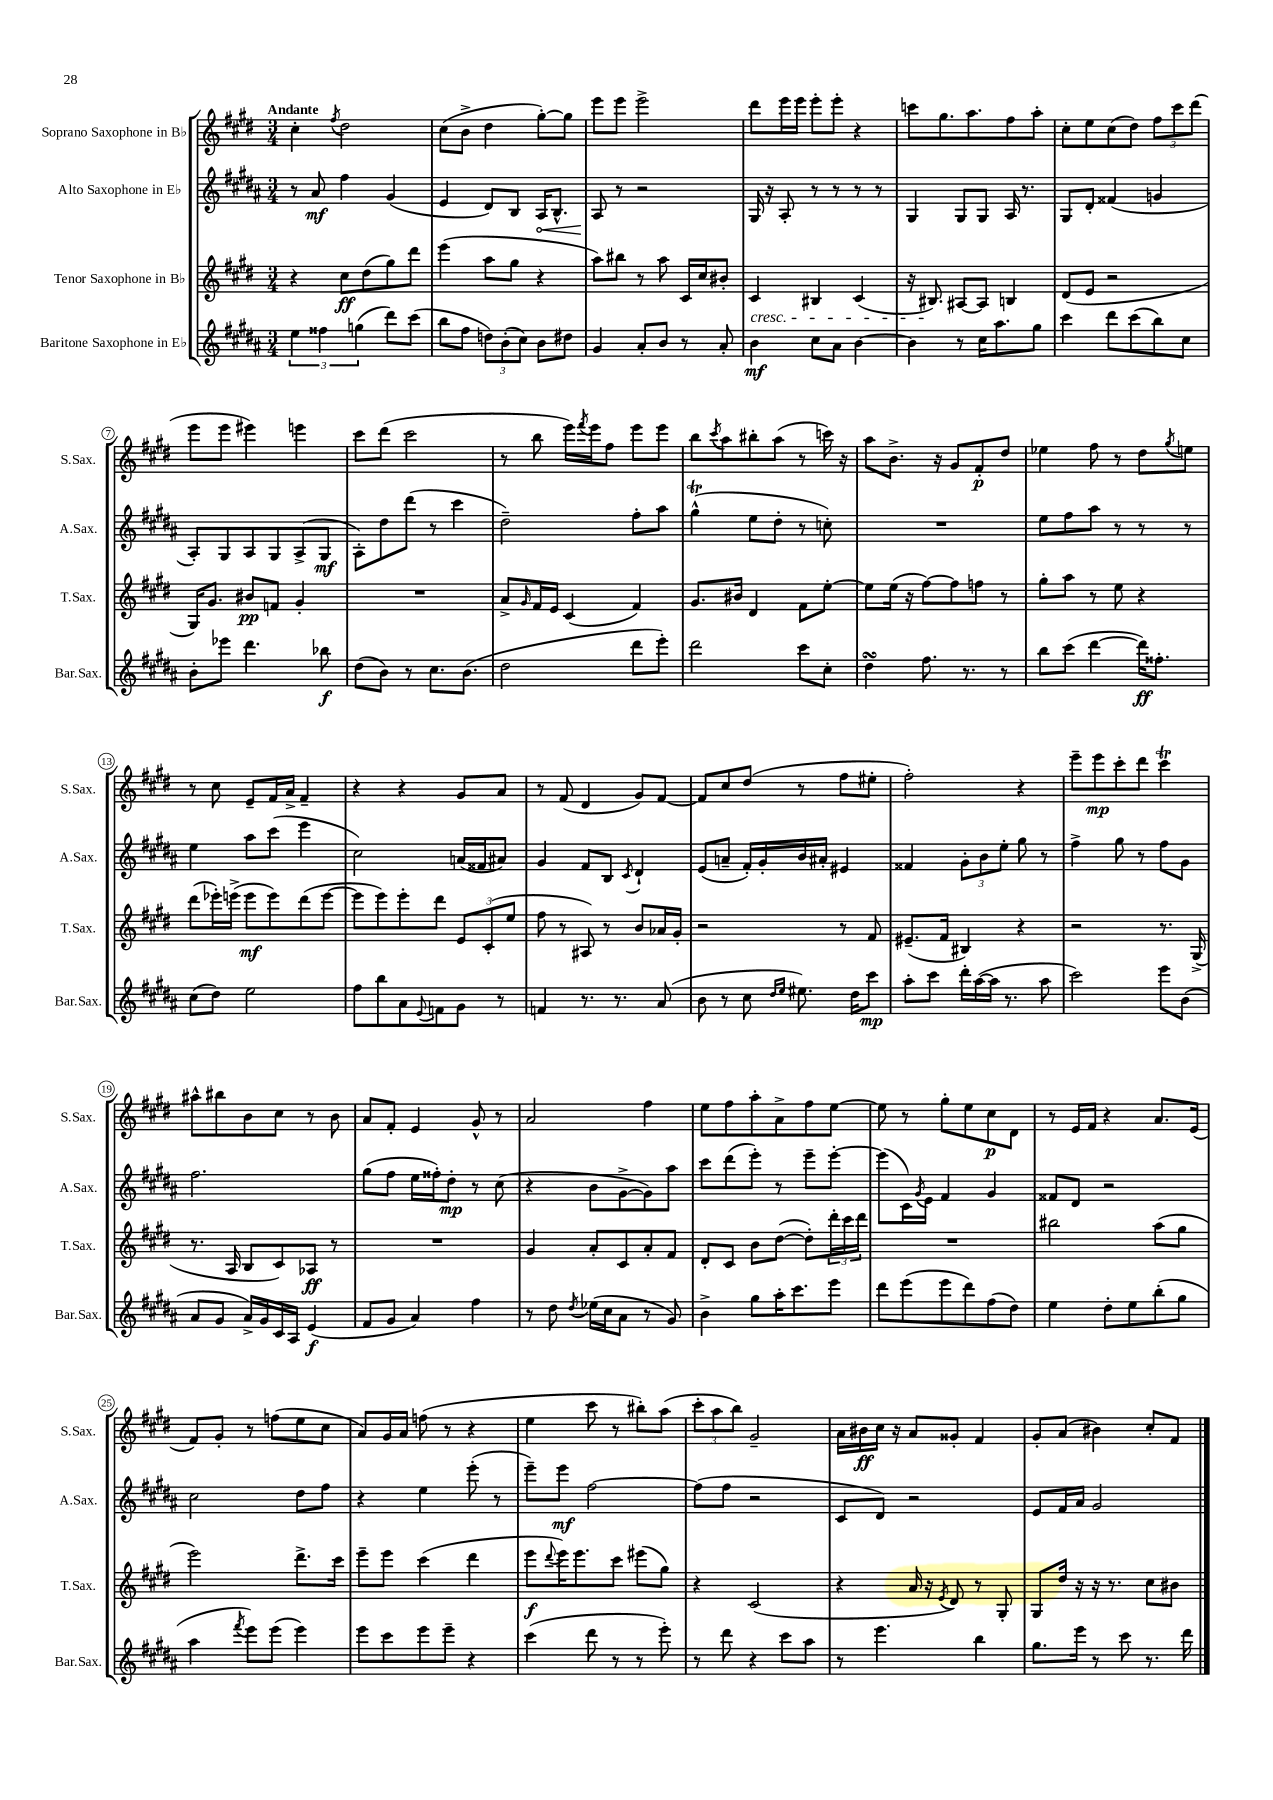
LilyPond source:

<<
\new StaffGroup <<
\new Staff = "s0" \with { instrumentName = "Soprano Saxophone in Bb" shortInstrumentName = "S.Sax." } {
    \clef treble \key e \major \numericTimeSignature \time 3/4 \tempo "Andante"
    cis''4-. \acciaccatura { fis''8 } dis''2 |
    cis''8( b'8-> dis''4 gis''8~-.) gis''8 |
    e'''8 e'''8 e'''2-> |
    dis'''8 e'''16 e'''16 e'''8-. e'''8-. r4 |
    c'''8 gis''8. a''8. fis''8 a''8-. |
    cis''8-. e''8 cis''8( dis''8) \tuplet 3/2 { fis''8 cis'''8 dis'''8( } |
    e'''8 e'''8 eis'''4) e'''4 |
    cis'''8 dis'''8( cis'''2 |
    r8 b''8 e'''16) \acciaccatura { fis'''8 } e'''16 fis''8 e'''8 e'''8 |
    b''8 \acciaccatura { cis'''8 } a''8 bis''8-. a''8( r8 c'''16) r16 |
    a''8 b'8.-> r16 gis'8 fis'8-.\p dis''8 |
    ees''4 fis''8 r8 dis''8 \acciaccatura { gis''8 } e''8 |
    r8 cis''8 e'8-- fis'16 a'16-> fis'4-- |
    r4 r4 gis'8 a'8 |
    r8 fis'8( dis'4 gis'8) fis'8~ |
    fis'8 cis''8 dis''8( r8 fis''8 eis''8-. |
    fis''2-.) r4 |
    e'''8-- e'''8\mp cis'''8-. dis'''8 cis'''4\trill |
    ais''8-^ bis''8 b'8 cis''8 r8 b'8 |
    a'8 fis'8-. e'4 gis'8-^ r8 |
    a'2 fis''4 |
    e''8 fis''8 a''8-. a'8-> fis''8 e''8~ |
    e''8 r8 gis''8-. e''8 cis''8\p dis'8 |
    r8 e'16 fis'16 r4 a'8. e'16( |
    fis'8) gis'8-. r8 f''8( e''8 cis''8 |
    a'8) gis'16 a'16 f''8( r8 r4 |
    e''4 cis'''8 r8 bis''8-.) a''8( |
    \tuplet 3/2 { cis'''8-. a''8 b''8) } gis'2-- |
    a'16 bis'16\ff cis''16 r16 a'8 gisis'8-. fis'4 |
    gis'8-. a'8( bis'4) cis''8-. fis'8 \bar "|." |
}
\new Staff = "s1" \with { instrumentName = "Alto Saxophone in Eb" shortInstrumentName = "A.Sax." } {
    \clef treble \key b \major \numericTimeSignature \time 3/4
    r8 ais'8\mf fis''4 gis'4( |
    e'4 dis'8) b8 \once \override Hairpin.circled-tip = ##t ais16\< b8.-^ |
    ais8\! r8 r2 |
    gis16 r16 ais8-. r8 r8 r8 r8 |
    gis4 gis8 gis8 ais16 r8. |
    gis8 dis'8-. fisis'4( g'4 |
    ais8-.) gis8 ais8 gis8 ais8->( gis8\mf |
    ais8-.) dis''8 dis'''8( r8 cis'''4 |
    dis''2--) fis''8-. ais''8 |
    gis''4-^\trill( e''8 dis''8-. r8 c''8-.) |
    R2. |
    e''8 fis''8 ais''8 r8 r8 r8 |
    e''4 ais''8 cis'''8( e'''4 |
    cis''2) a'16( fisis'16 ais'8) |
    gis'4 fis'8 b8 \acciaccatura { cis'8 } dis'4-! |
    e'8( a'8-- fis'16-.) gis'16-. b'16 ais'16-. eis'4 |
    fisis'4 \tuplet 3/2 { gis'8-. b'8 e''8-. } gis''8 r8 |
    fis''4-> gis''8 r8 fis''8 gis'8 |
    fis''2. |
    gis''8( fis''8 e''16 fisis''16-.) dis''8-.\mp r8 cis''8( |
    r4 b'8 gis'8~-> gis'8) ais''8 |
    cis'''8 dis'''8( e'''8-.) r8 e'''8-- e'''8~-. |
    e'''8( cis'16) \acciaccatura { gis'8 } e'16 fis'4 gis'4 |
    fisis'8 dis'8 r2 |
    cis''2 dis''8 fis''8 |
    r4 e''4 e'''8-.( r8 |
    e'''8--) e'''8\mf fis''2~ |
    fis''8( fis''8 r2 |
    cis'8 dis'8) r2 |
    e'8 fis'16 ais'16 gis'2 \bar "|." |
}
\new Staff = "s2" \with { instrumentName = "Tenor Saxophone in Bb" shortInstrumentName = "T.Sax." } {
    \clef treble \key e \major \numericTimeSignature \time 3/4
    r4 cis''8\ff dis''8( gis''8) dis'''8 |
    e'''4( a''8 gis''8 r4 |
    a''8) bis''8 r8 a''8 cis'16 cis''16 bis'8-. |
    cis'4\cresc bis4 cis'4( |
    r16 bis8.\!) ais8~ ais8 b4 |
    dis'8( e'8 r2 |
    gis16) gis'8. bis'8\pp f'8 gis'4-. |
    R2. |
    a'8-> \grace { gis'16 } fis'16 e'16 cis'4( fis'4) |
    gis'8. bis'16 dis'4 fis'8 e''8~-. |
    e''8 e''16( r16 fis''8~) fis''8 f''8 r8 |
    gis''8-. a''8 r8 e''8 r4 |
    dis'''8( ees'''16-.) e'''16->( e'''8\mf e'''8) dis'''8( e'''8~ |
    e'''8 e'''8) e'''8-. dis'''8 \tuplet 3/2 { e'8 cis'8-.( e''8 } |
    fis''8 r8 ais8) r8 b'8 aes'16 gis'16-. |
    r2 r8 fis'8 |
    eis'8.--( fis'16 bis4) r4 |
    r2 r8. gis16->( |
    r8. a16 b8 cis'8) aes8\ff r8 |
    R2. |
    gis'4 a'8-. cis'8 a'8-. fis'8 |
    dis'8-. cis'8 b'8 dis''8~( dis''8-.) \tuplet 3/2 { dis'''16-. cis'''16 dis'''16 } |
    R2. |
    bis''2 a''8( gis''8 |
    e'''2) dis'''8.-> cis'''16 |
    e'''8-- e'''8 cis'''4( dis'''4 |
    e'''8\f \appoggiatura { dis'''8 } e'''16) e'''8. cis'''8 eis'''8( gis''8) |
    r4 cis'2( |
    r4 a'16 r16 \acciaccatura { e'8 } dis'8) r8 gis8-. |
    gis8 dis''16 r16 r16 r8. cis''8 bis'8 \bar "|." |
}
\new Staff = "s3" \with { instrumentName = "Baritone Saxophone in Eb" shortInstrumentName = "Bar.Sax." } {
    \clef treble \key b \major \numericTimeSignature \time 3/4
    \tuplet 3/2 { e''4 fisis''4 g''4( } dis'''8) cis'''8( |
    b''8 fis''8 \tuplet 3/2 { d''8) b'8-.( cis''8) } b'8 dis''8 |
    gis'4 ais'8-. b'8 r8 ais'8-. |
    b'4\mf cis''8 ais'8 b'4~ |
    b'4 r8 cis''16 ais''8. gis''8 |
    cis'''4 dis'''8 cis'''8( b''8) cis''8 |
    b'8-. ees'''8 dis'''4. bes''8\f |
    dis''8( b'8) r8 cis''8. b'8.( |
    dis''2 dis'''8 e'''8-.) |
    dis'''2 cis'''8 cis''8-. |
    dis''4\turn fis''8. r8. r8 |
    b''8 cis'''8( dis'''4~ dis'''16\ff) fisis''8.-. |
    cis''8( dis''8) e''2 |
    fis''8 b''8 ais'8 \appoggiatura { e'8 } f'8 gis'8 r8 |
    f'4 r8. r8. ais'8( |
    b'8 r8 cis''8 \grace { dis''16 e''16 } eis''8.) dis''16 cis'''8\mp |
    ais''8-. cis'''8 dis'''16-. ais''16~( ais''16 r8. ais''8 |
    cis'''2) e'''8 b'8( |
    ais'8 gis'8 ais'16->) gis'16 cis'16 ais16 e'4\f( |
    fis'8 gis'8 ais'4) fis''4 |
    r8 dis''8 \acciaccatura { dis''8 } ees''16( cis''16 ais'8 r8 gis'8) |
    b'4-> gis''8 ais''16-. cis'''8. e'''8 |
    dis'''8 e'''8( e'''8 dis'''8) fis''8( dis''8) |
    e''4 dis''8-. e''8 b''8-.( gis''8 |
    ais''4 \acciaccatura { fis'''8 } e'''8) e'''8( e'''4) |
    e'''8 cis'''8 e'''8 e'''8-- r4 |
    cis'''4( dis'''8 r8 r8 e'''8-.) |
    r8 dis'''8 r4 cis'''8 ais''8 |
    r8 e'''4. b''4 |
    gis''8. e'''16 r8 cis'''8 r8. dis'''16 \bar "|." |
}
>>
>>
\layout { \context { \Score \override BarNumber.stencil = #(make-stencil-circler 0.1 0.3 ly:text-interface::print) } }
